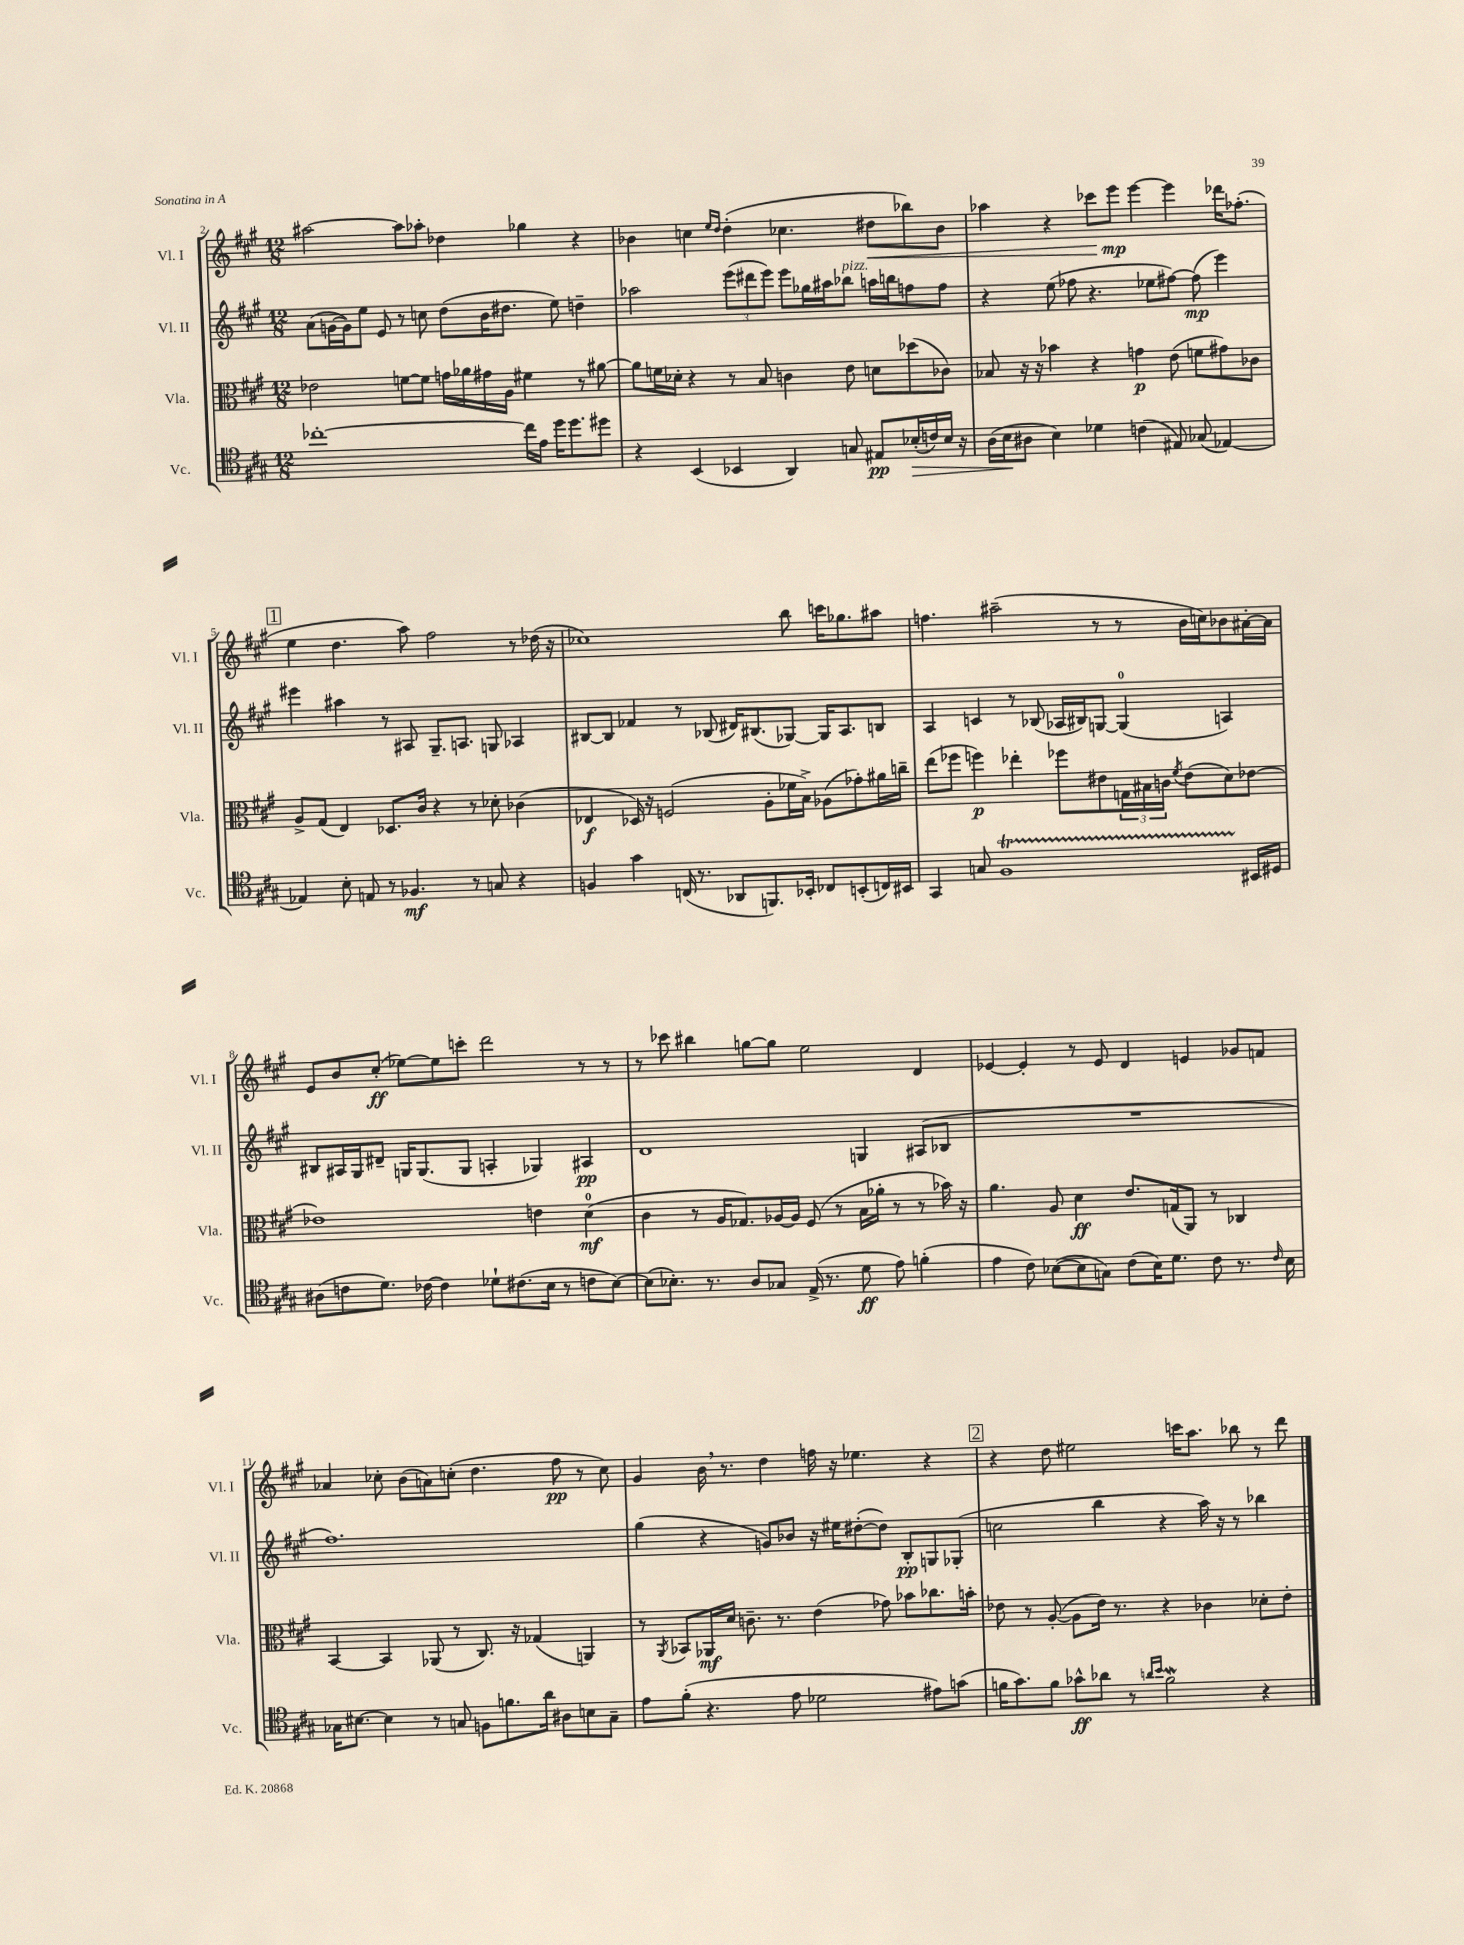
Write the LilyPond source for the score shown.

<<
\new StaffGroup <<
\new Staff = "s0" \with { instrumentName = "Vl. I" shortInstrumentName = "Vl. I" } {
    \clef treble \key a \major \numericTimeSignature \time 12/8
    ais''2~ ais''8 aes''8-. des''4 ges''4 r4 |
    bes'4 c''4 \grace { e''16 d''16 } d''4-.( ces''4. dis''8\< bes''8) bes'8 |
    aes''4 r4 ces'''8 e'''8\mp\! e'''4~ e'''4 des'''16 fes''8.-.( |
    \mark \markup { \box "1" } e''4 d''4. a''8) fis''2 r8 des''16( r16 |
    ces''1) b''8 c'''16 ges''8. ais''8 |
    f''4. ais''2--( r8 r8 b'16 c''16) bes'8 ais'16~-. ais'16 |
    e'8 b'8 cis''8-.\ff( ees''8~) ees''8 c'''8-. d'''2 r8 r8 |
    r8 ces'''8 bis''4 g''8~ g''8 e''2 d'4 |
    ees'4~ ees'4-. r8 ees'8 d'4 e'4 ges'8 f'8 |
    aes'4 ces''8-. b'8( a'8) c''8-.( d''4. fis''8\pp r8 c''8) |
    gis'4 b'16 \breathe r8. d''4 f''16 r16 ees''4. r4 |
    \mark \markup { \box "2" } r4 d''8 eis''2 c'''16 a''8. bes''8 r8 d'''8 \bar "|." |
}
\new Staff = "s1" \with { instrumentName = "Vl. II" shortInstrumentName = "Vl. II" } {
    \clef treble \key a \major \numericTimeSignature \time 12/8
    a'8( g'16~ g'16) e''8 e'8 r8 c''8 d''8( b'16 dis''8. e''8) d''4-- |
    aes''2 \tuplet 3/2 { e'''8( dis'''8 e'''8) } e'''8 ges''16 ais''16 bes''8^\markup { \italic "pizz." } a''16 b''16 f''8 f''8 |
    r4 e''8( fes''8 r4. ees''8 fis''8~) fis''8\mp( e'''4) |
    \mark \markup { \box "1" } eis'''4 ais''4 r8 ais8 gis8.-- a8. g8 aes4 |
    bis8~ bis8 fes'4 r8 bes8( dis'16) bis8.( ges8~) ges16 a8. b8 |
    a4 c'4 r8 bes8( aes16 bis16) g8~ g4-0( a4) |
    bis8 ais16 gis16 dis'8-- g16 g8.( g8 a4-. ges4) ais4\pp |
    d'1 g4 ais8( bes8 |
    R1. |
    fis''1.) |
    gis''4( r4 g'8) bes'8 r16 eis''16 dis''8~-.( dis''8) b8-.\pp g8 ges8-.( |
    \mark \markup { \box "2" } c''2 b''4 r4 a''16) r16 r8 bes''4 \bar "|." |
}
\new Staff = "s2" \with { instrumentName = "Vla." shortInstrumentName = "Vla." } {
    \clef alto \key a \major \numericTimeSignature \time 12/8
    ees'2 f'8~ f'8 g'16 aes'16 gis'16 a16 fis'4 r8 ais'8~ |
    ais'8 f'16 des'16-. r4 r8 b8 c'4 e'8 d'8 des''8( ces'8) |
    bes8 r16 r16 bes'4 r4 g'4\p e'8( f'8 gis'8) ces'8 |
    \mark \markup { \box "1" } a8-> gis8( e4) des8. cis'16 r4 r8 des'8-. ces'4( |
    ees4\f des16) r16 f2( a8-. fes'16 b16->) aes8( ges'8-.) ais'16 c''16-- |
    e''8( fes''8 f''4\p) ees''4-. fes''8 eis'8 \tuplet 3/2 { g16 bis16 c'16 } \acciaccatura { fis'8 } eis'8( d'8) ees'8~ |
    ees'1 e'4 d'4-0\mf( |
    cis'4 r8 a16 ges8.) aes16~ aes16 fis8( r8 b16 aes'16-. r8 r8 bes'16) r16 |
    a'4. a8 d'4\ff e'8. g16( a,8) r8 ces4 |
    b,4~ b,4 aes,8( r8 cis8.) r16 ges4( a,4) |
    r8 \acciaccatura { a,8 } bes,8 aes,16\mf d'16 c'8.-- r8. e'4( ges'8) bes'8 ces''8. b'16-. |
    \mark \markup { \box "2" } ees'8 r8 a8~-.( a8 ees'16) r8. r4 ces'4 des'8-. ees'8-. \bar "|." |
}
\new Staff = "s3" \with { instrumentName = "Vc." shortInstrumentName = "Vc." } {
    \clef tenor \key a \major \numericTimeSignature \time 12/8
    ces''1~-. ces''16 e'16 d''16 d''8. dis''8 |
    r4 b,4( bes,4 a,4) g8 eis8\pp bes16-.\>( c'16) bes16 r16 |
    a16( b16\! ais8 b4) des'4 c'4( eis8) ges8( ees4~) |
    \mark \markup { \box "1" } ees4 b8-. e8 r8 fes4.\mf r8 g8 r4 |
    f4 gis'4 c16( r8. aes,8 f,8.) bes,16-. ces8 b,8-.( c16) bis,16 |
    gis,4 g8 fis1\startTrillSpan bis,16\stopTrillSpan dis16 |
    ais8( c'8 d'8.) ces'16~ ces'4 des'8-! cis'8.( b16 r8 c'8 b8~) |
    b8( bes8.-.) r8. a8 ges8 e16->( r8. d'8\ff e'8) f'4-.( |
    e'4 cis'8) bes8~( bes8 g8) cis'8( bes16) d'8. cis'8 r8. \grace { cis'16 } bes16 |
    ges16 bis8.~ bis4 r8 g8 f8 f'8. a'16 ais8 b8 g8-- |
    e'8 fis'8-.( r4. e'8 des'2 eis'8) g'8( |
    \mark \markup { \box "2" } f'16 gis'8.) f'8 ges'8-^\ff aes'8 r8 \grace { a'16 b'16 } f'2\mordent r4 \bar "|." |
}
>>
>>
\layout { \context { \Score currentBarNumber = #2 } }
